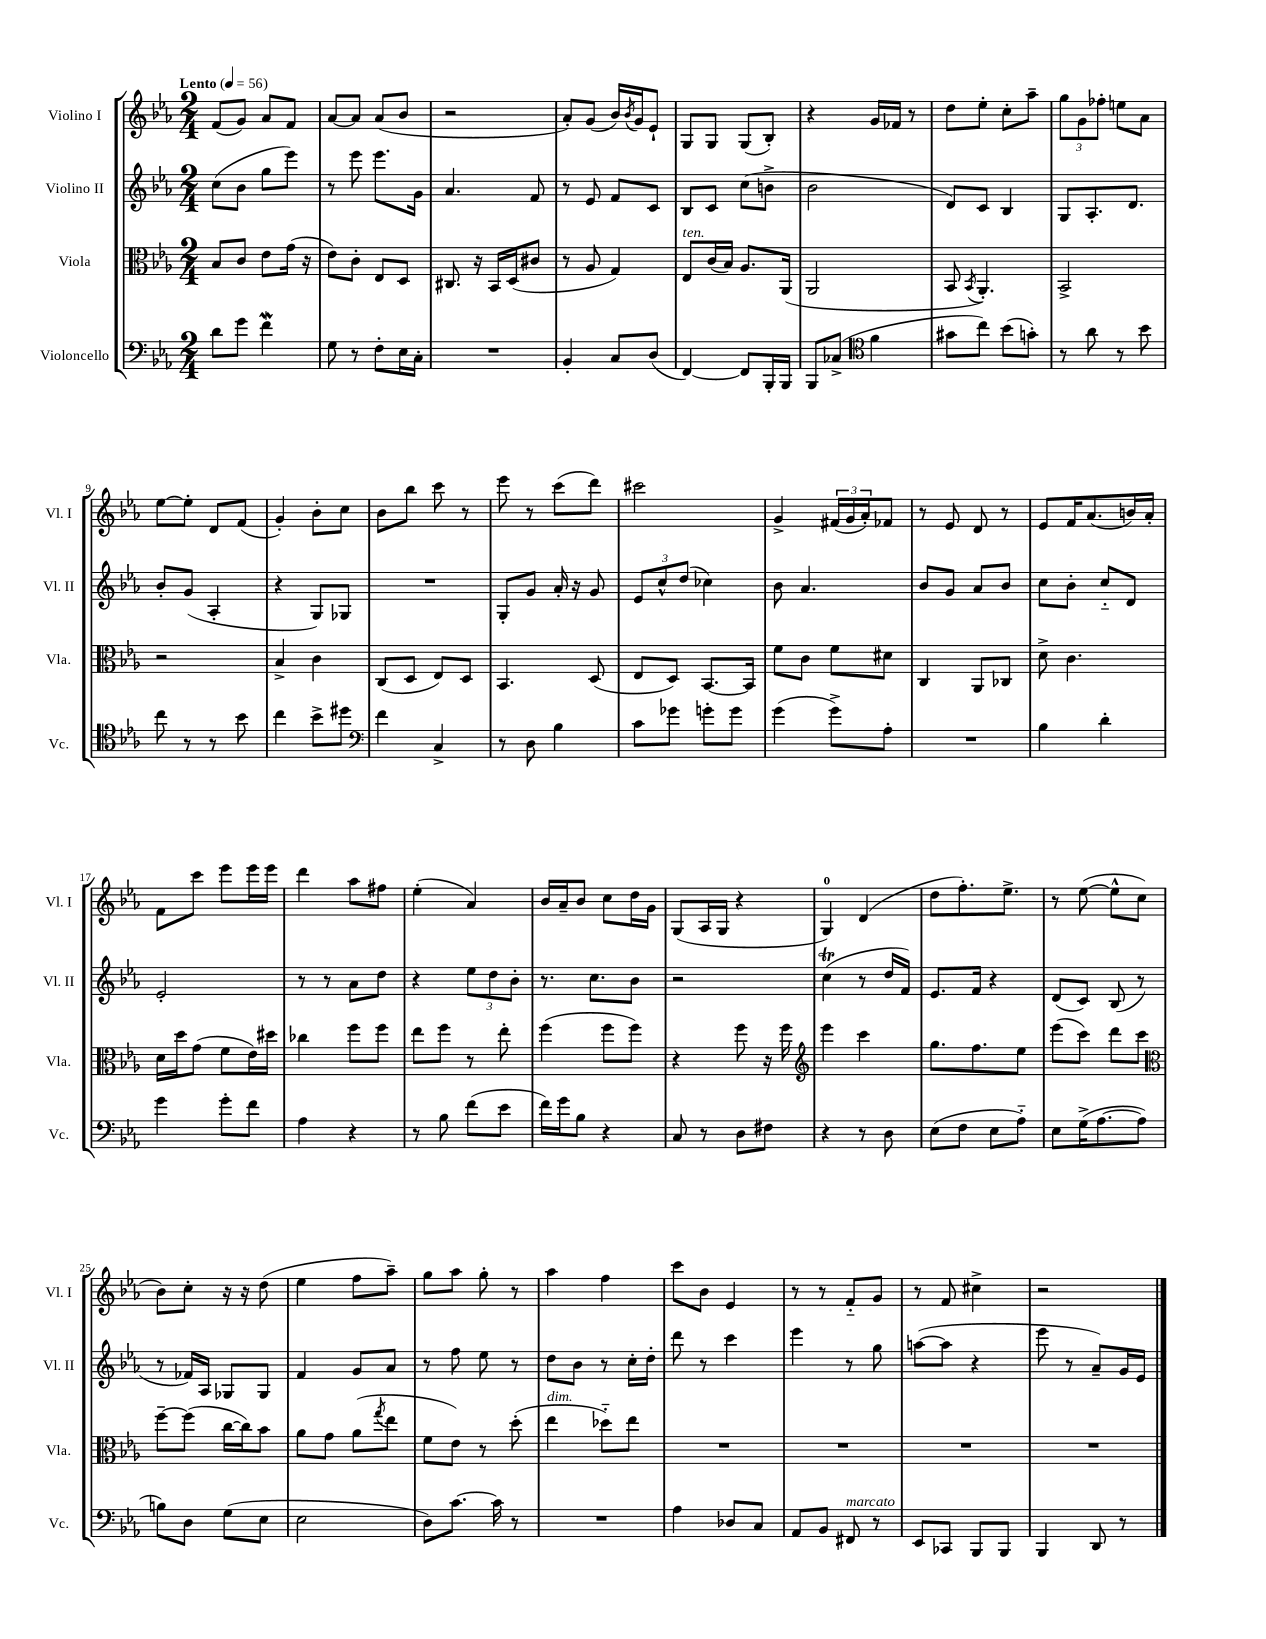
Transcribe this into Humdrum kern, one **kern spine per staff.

**kern	**kern	**kern	**kern
*part4	*part3	*part2	*part1
*staff4	*staff3	*staff2	*staff1
*I"Violoncello	*I"Viola	*I"Violino II	*I"Violino I
*I'Vc.	*I'Vla.	*I'Vl. II	*I'Vl. I
*clefF4	*clefC3	*clefG2	*clefG2
*k[b-e-a-]	*k[b-e-a-]	*k[b-e-a-]	*k[b-e-a-]
*M2/4	*M2/4	*M2/4	*M2/4
*MM56	*MM56	*MM56	*MM56
=1	=1	=1	=1
!	!	!	!LO:TX:a:B:t=Lento
8d\L	8B-/L	(8cc\L	(8f/L
8g\J	8c/J	8b-\J	8g/J)
4fW\	8e-\L	8gg\L	8a-/L
.	(16g\Jk	8eee-\J)	8f/J
.	16r	.	.
=2	=2	=2	=2
8G\	8e-\L)	8r	[8a-/L
8r	8c'\J	8eee-\	8a-/J]
8F'\L	8E-/L	8.eee-\L	(8a-/L
16E-\L	8D/J	.	8b-/J
16C'\JJ	.	16g\Jk	.
=3	=3	=3	=3
2r	8.C#X/	4.a-/	2r
.	16r	.	.
.	16BB-/LL	.	.
.	(16D/J	.	.
.	8c#X/J	8f/	.
=4	=4	=4	=4
4BB-'/	8r	8r	8a-'/L)
.	8A-/	8e-/	(8g/J
8C/L	4G/)	8f/L	16b-/LL)
.	.	.	8qb-/
.	.	.	16g/J
(8D/J	.	8c/J	8e-`/J
=5	=5	=5	=5
!	!LO:TX:a:i:t=ten.	!	!
[4FF/)	8E-/L	8B-/L	8G/L
.	(16c/L	8c/J	8G/J
.	16B-/JJ)	.	.
8FF/L]	8.A-/L	(8cc\L	(8G/L
16BBB-'/L	.	8bn^\J	8B-'/J)
16BBB-/JJ	(16AA-/Jk	.	.
=6	=6	=6	=6
8BBB-/L	2AA-/	2b-\	4r
(8C-X^/J	.	.	.
*clefC4	*	*	*
4f\	.	.	16g/LL
.	.	.	16f-X/JJ
.	.	.	8r
=7	=7	=7	=7
8g#X\L	8BB-/	8d/L)	8dd\L
.	8qBB-/	.	.
8cc\J)	4.AA-'/)	8c/J	8ee-'\J
(8b-\L	.	4B-/	8cc'\L
8gn'\J)	.	.	8aa-~\J
=8	=8	=8	=8
8r	2BB-^/	8G/L	12gg\L
.	.	.	12g\
8a-\	.	8.A-'/	.
.	.	.	12ff-X'\J
8r	.	.	8een\L
.	.	8.d/J	.
8b-\	.	.	8a-\J
!!LO:LB:g=z
=9	=9	=9	=9
8cc\	2r	8b-'/L	[8ee-\L
8r	.	(8g/J	8ee-'\J]
8r	.	4A-'/	8d/L
8b-\	.	.	(8f/J
=10	=10	=10	=10
4cc\	4B-^/	4r	4g'/)
8b-^\L	4c\	8G/L)	8b-'\L
8dd#X\J	.	8G-X/J	8cc\J
=11	=11	=11	=11
*clefF4	*	*	*
4f\	(8C/L	2r	8b-\L
.	8D/J	.	8bb-\J
4C^/	8E-/L)	.	8ccc\
.	8D/J	.	8r
=12	=12	=12	=12
8r	4.BB-/	8G'/L	8eee-\
8D\	.	8g/J	8r
4B-\	.	16a-'/	(8ccc\L
.	.	16r	.
.	(8D/	8g/	8ddd\J)
=13	=13	=13	=13
8c\L	8E-/L	12e-/L	2ccc#X\
.	.	12cc^^/	.
8g-X\J	8D/J)	.	.
.	.	(12dd/J	.
8gn'\L	[8.BB-/L	4cc-X\)	.
8g\J	.	.	.
.	16BB-/Jk]	.	.
=14	=14	=14	=14
(4g\	8f\L	8b-\	4g^/
.	8c\J	4.a-/	.
8g^\L)	8f\L	.	(24f#X/LL
.	.	.	24g/
.	.	.	24a-'/J)
8A-'\J	8d#X\J	.	8f-X/J
=15	=15	=15	=15
2r	4C/	8b-/L	8r
.	.	8g/J	8e-/
.	8AA-/L	8a-/L	8d/
.	8C-X/J	8b-/J	8r
=16	=16	=16	=16
4B-\	8d^\	8cc\L	8e-/L
.	4.c\	8b-'\J	16f/K
.	.	.	(8.a-/
4d'\	.	8cc/L	.
.	.	8d/J	16bn/L)
.	.	.	16a-'/JJ
!!LO:LB:g=z
=17	=17	=17	=17
4g\	16d\LL	2e-'/	8f\L
.	16dd\J	.	.
.	(8g\J	.	8ccc\J
8g'\L	8f\L	.	8eee-\L
8f\J	16e-\L)	.	16eee-\L
.	16dd#X\JJ	.	16eee-\JJ
=18	=18	=18	=18
4A-\	4cc-X\	8r	4ddd\
.	.	8r	.
4r	8ff\L	8a-\L	8aa-\L
.	8ff\J	8dd\J	8ff#X\J
=19	=19	=19	=19
8r	8ee-\L	4r	(4ee-'\
8B-\	8ff\J	.	.
(8f\L	8r	12ee-\L	4a-/)
.	.	12dd\	.
8e-\J	8ee-'\	.	.
.	.	12b-'\J	.
=20	=20	=20	=20
16f\LL)	(4ff\	8.r	16b-/LL
16g\J	.	.	16a-~/J
8B-\J	.	.	8b-/J
.	.	8.cc\L	.
4r	8ff\L	.	8cc\L
.	8ff\J)	8b-\J	16dd\L
.	.	.	16g\JJ
=21	=21	=21	=21
8C/	4r	2r	(8G/L
8r	.	.	16A-/L
.	.	.	16G/JJ
8D\L	8ff\	.	4r
8F#X\J	16r	.	.
.	16ff\	.	.
=22	=22	=22	=22
*	*clefG2	*	*
4r	4eee-\	(4ccT\	4G/)
8r	4ccc\	8r	(4d/
8D\	.	16dd/LL	.
.	.	16f/JJ)	.
=23	=23	=23	=23
(8E-\L	8.gg\L	8.e-/L	8dd\L
8F\J	.	.	8.ff'\)
.	8.ff\	16f/Jk	.
8E-\L	.	4r	.
.	.	.	8.ee-^\J
8A-\J)	8ee-\J	.	.
=24	=24	=24	=24
8E-\L	(8eee-\L	(8d/L	8r
(16G^\K	8ccc\J)	8c/J)	([8ee-\
[8.A-\	.	.	.
.	8ddd\L	(8B-/	8ee-^^\L]
8A-\J]	8ccc\J	8r	8cc\J
!!LO:LB:g=z
=25	=25	=25	=25
*	*clefC3	*	*
8Bn\L)	[8ff~\L	8r	8b-\L)
8D\J	(8ff\J]	16f-X/LL)	8cc'\J
.	.	16A-/JJ	.
(8G\L	[16cc\LL	8G-X/L	16r
.	16cc\J])	.	16r
8E-\J	8b-\J	8G-/J	(8dd\
=26	=26	=26	=26
2E-\	8a-\L	4f/	4ee-\
.	8g\J	.	.
.	(8a-\L	8g/L	8ff\L
.	8qgg/	.	.
.	8ee-\J	8a-/J	8aa-~\J)
=27	=27	=27	=27
8D\L)	8f\L	8r	8gg\L
[8.c\J	8e-\J)	8ff\	8aa-\J
.	8r	8ee-\	8gg'\
16c\]	.	.	.
8r	(8dd'\	8r	8r
=28	=28	=28	=28
!	!LO:TX:a:i:t=dim.	!	!
2r	4ee-\	8dd\L	4aa-\
.	.	8b-\J	.
.	8dd-X\L)	8r	4ff\
.	8ee-\J	16cc'\LL	.
.	.	16dd'\JJ	.
=29	=29	=29	=29
4A-\	2r	8ddd\	8ccc\L
.	.	8r	8b-\J
8D-X/L	.	4ccc\	4e-/
8C/J	.	.	.
=30	=30	=30	=30
8AA-/L	2r	4eee-\	8r
8BB-/J	.	.	8r
!LO:TX:a:i:t=marcato	!	!	!
8FF#X/	.	8r	8f/L
8r	.	8gg\	8g/J
=31	=31	=31	=31
8EE-/L	2r	([8aan\L	8r
8CC-X/J	.	8aa\J]	8f/
8BBB-/L	.	4r	4cc#X^\
8BBB-/J	.	.	.
=32	=32	=32	=32
4BBB-/	2r	8eee-\	2r
.	.	8r	.
8DD/	.	8a-~/L)	.
8r	.	16g/L	.
.	.	16e-/JJ	.
==	==	==	==
*-	*-	*-	*-
